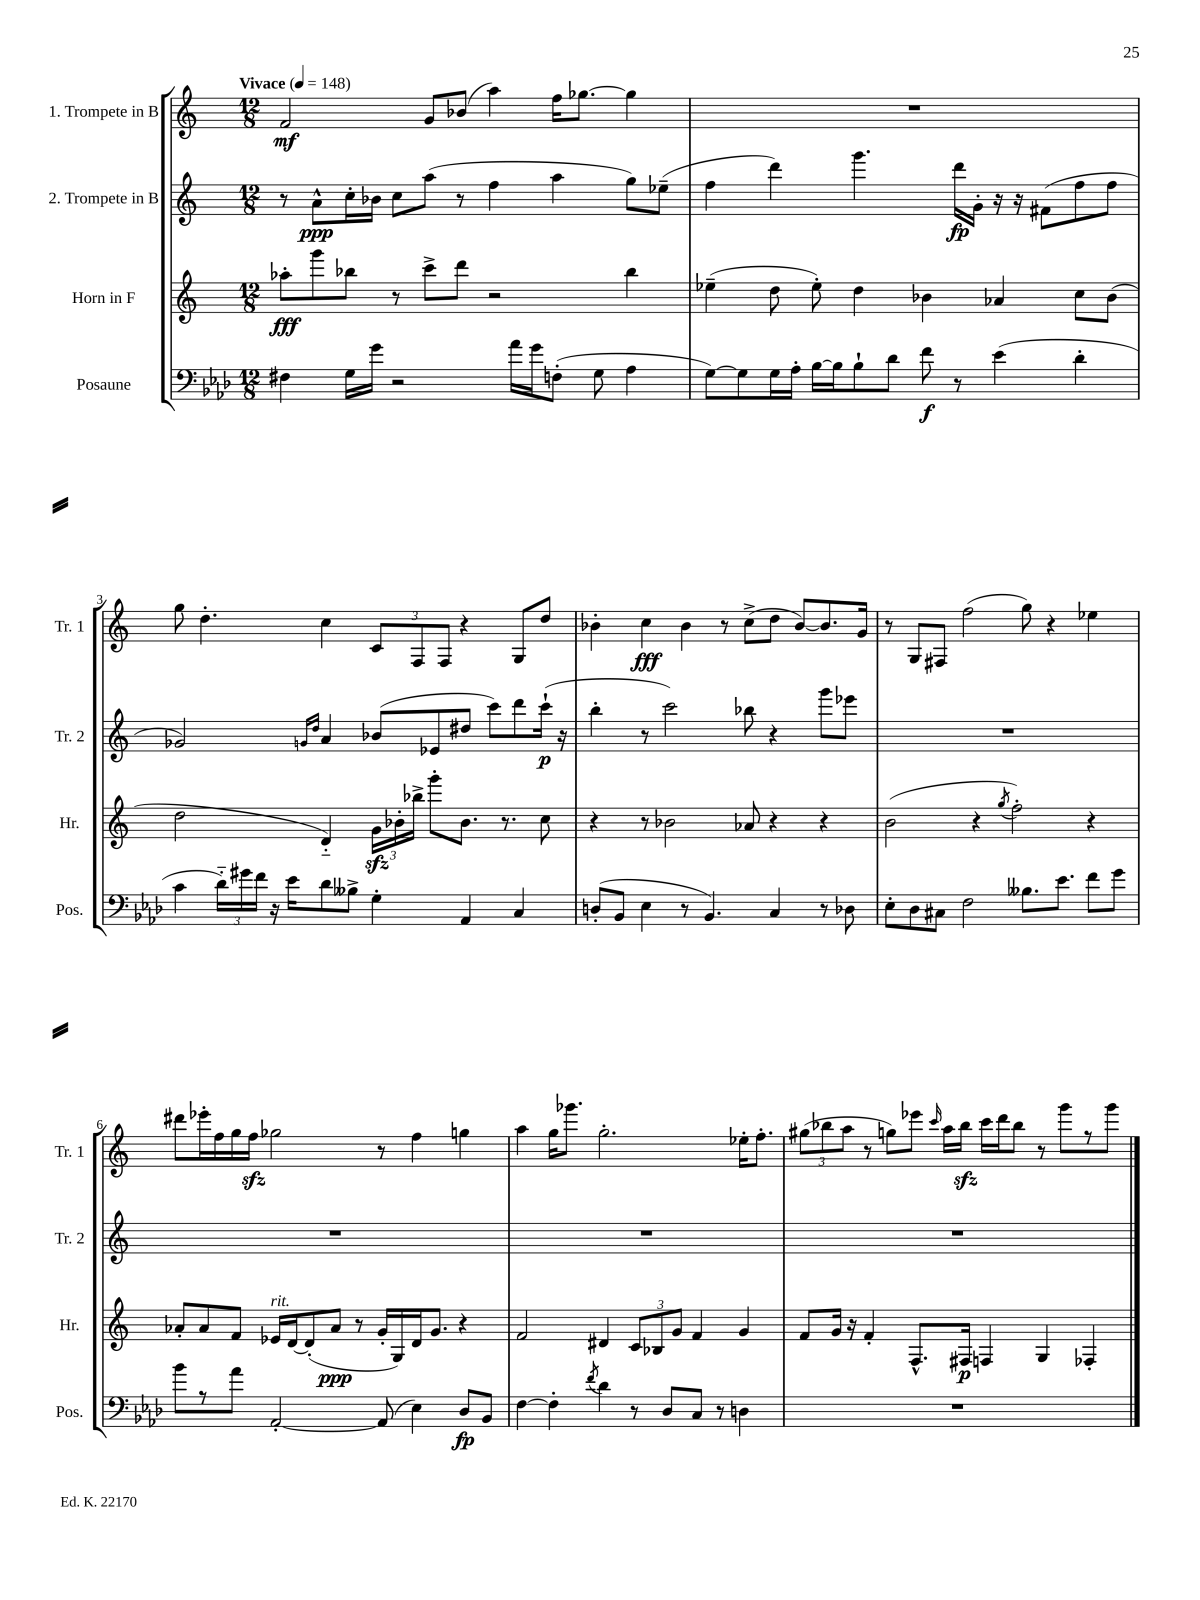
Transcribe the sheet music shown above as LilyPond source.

<<
\new StaffGroup <<
\new Staff = "s0" \with { instrumentName = "1. Trompete in B" shortInstrumentName = "Tr. 1" } {
    \clef treble \key c \major \numericTimeSignature \time 12/8 \tempo "Vivace" 4 = 148
    \autoBeamOff f'2\mf g'8[ bes'8]( a''4) f''16[ ges''8.]~ ges''4 |
    R1. |
    g''8 d''4.-. c''4 \tuplet 3/2 { c'8[ f8 f8] } r4 g8[ d''8] |
    bes'4-. c''4\fff bes'4 r8 c''8[->( d''8] bes'8[~) bes'8. g'16] |
    r8 g8[ fis8] f''2( g''8) r4 ees''4 |
    dis'''8[ ees'''16-. f''16 g''16 f''16]\sfz ges''2 r8 f''4 g''4 |
    a''4 g''16[ ges'''8.] g''2.-. ees''16[-. f''8.]-. |
    \tuplet 3/2 { gis''8[( bes''8 a''8] } r8 g''8[) ees'''8] \grace { c'''16 } a''16[ bes''16]\sfz c'''16[ d'''16 bes''8] r8 g'''8[ r8 g'''8] \bar "|." |
}
\new Staff = "s1" \with { instrumentName = "2. Trompete in B" shortInstrumentName = "Tr. 2" } {
    \clef treble \key c \major \numericTimeSignature \time 12/8
    \autoBeamOff r8 a'8[-^\ppp c''16-. bes'16] c''8[ a''8]( r8 f''4 a''4 g''8[) ees''8]--( |
    f''4 d'''4) g'''4. d'''16[\fp g'16]-. r16 r16 fis'8[( f''8 f''8] |
    ges'2) \grace { g'16[ d''16] } a'4 bes'8[( ees'8 dis''8] c'''8[) d'''8 c'''16]-!\p( r16 |
    b''4-. r8 c'''2) bes''8 r4 g'''8[ ees'''8] |
    R1. |
    R1. |
    R1. |
    R1. \bar "|." |
}
\new Staff = "s2" \with { instrumentName = "Horn in F" shortInstrumentName = "Hr." } {
    \clef treble \key c \major \numericTimeSignature \time 12/8
    \autoBeamOff aes''8[-.\fff g'''8 bes''8] r8 c'''8[-> d'''8] r2 bes''4 |
    ees''4--( d''8 ees''8-.) d''4 bes'4 aes'4 c''8[ bes'8]( |
    d''2 d'4-_) \tuplet 3/2 { g'16[\sfz bes'16-. bes''16]-> } g'''8[-. bes'8.] r8. c''8 |
    r4 r8 bes'2 aes'8 r4 r4 |
    b'2( r4 \acciaccatura { g''8 } f''2-.) r4 |
    aes'8[-. aes'8 f'8] ees'16[^\markup { \italic "rit." } d'16~ d'8-.( aes'8]\ppp r8 g'16[-. g16) d'16 g'8.] r4 |
    f'2 dis'4 \tuplet 3/2 { c'8[ bes8 g'8] } f'4 g'4 |
    f'8[ g'16] r16 f'4-. f8.[-^ fis16]\p f4 g4 fes4-. \bar "|." |
}
\new Staff = "s3" \with { instrumentName = "Posaune" shortInstrumentName = "Pos." } {
    \clef bass \key aes \major \numericTimeSignature \time 12/8
    \autoBeamOff fis4 g16[ g'16] r2 aes'16[ g'16 f8]-.( g8 aes4 |
    g8[~) g8 g16 aes16]-. bes16[~ bes16 bes8-! des'8] f'8\f r8 ees'4( des'4-. |
    c'4 \tuplet 3/2 { des'16[-_) gis'16 f'16] } r16 ees'16[ des'8 beses8]-> g4-. aes,4 c4 |
    d8[-.( bes,8] ees4 r8 bes,4.) c4 r8 des8 |
    ees8[-. des8 cis8] f2 beses8.[ ees'8.] f'8[ g'8] |
    bes'8[ r8 aes'8] aes,2~-. aes,8( ees4) des8[\fp bes,8] |
    f4~ f4-. \acciaccatura { f'8 } des'4 r8 des8[ c8] r8 d4 |
    R1. \bar "|." |
}
>>
>>
